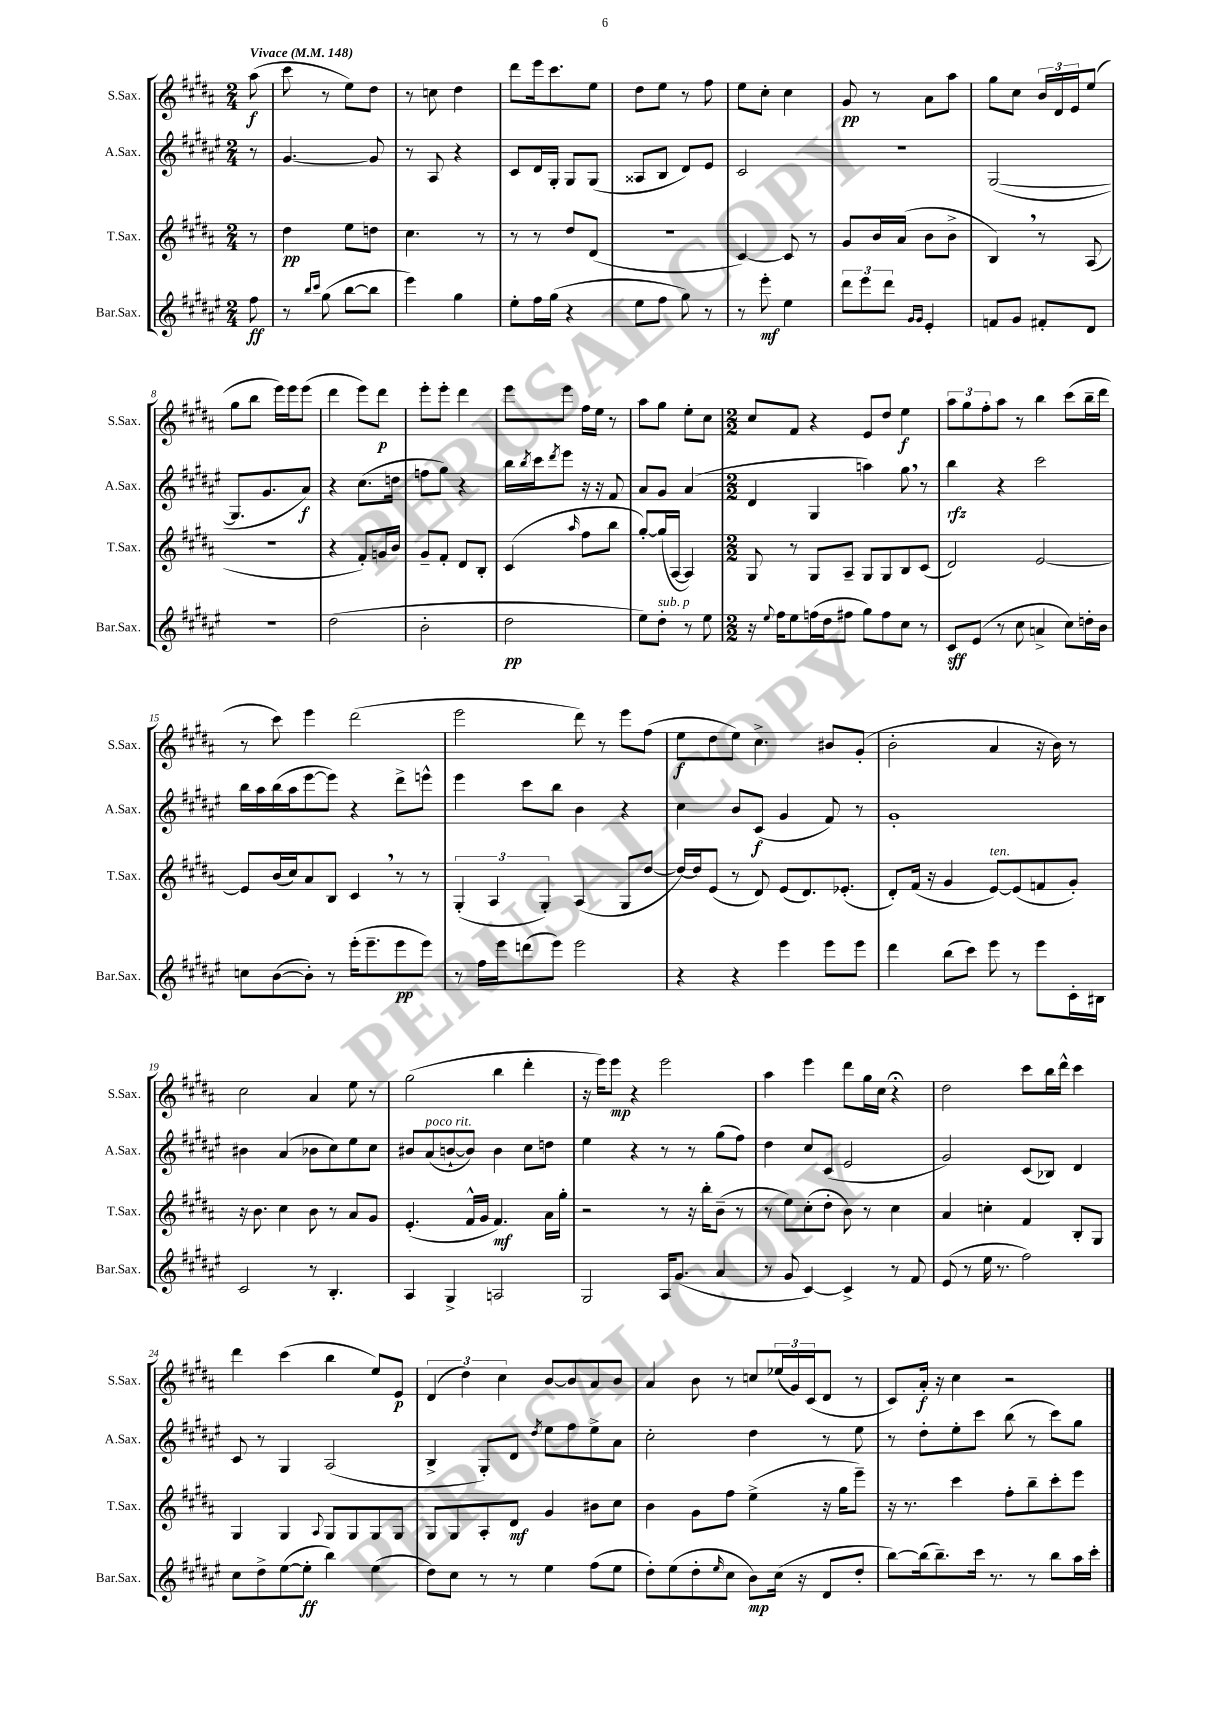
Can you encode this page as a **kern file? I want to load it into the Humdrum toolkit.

**kern	**dynam	**kern	**dynam	**kern	**dynam	**kern	**dynam
*part4	*part4	*part3	*part3	*part2	*part2	*part1	*part1
*staff4	*staff4	*staff3	*staff3	*staff2	*staff2	*staff1	*staff1
*I"Bar.Sax.	*	*I"T.Sax.	*	*I"A.Sax.	*	*I"S.Sax.	*
*I'Bar.Sax.	*	*I'T.Sax.	*	*I'A.Sax.	*	*I'S.Sax.	*
*clefG2	*	*clefG2	*	*clefG2	*	*clefG2	*
*k[f#c#g#d#a#e#]	*	*k[f#c#g#d#a#]	*	*k[f#c#g#d#a#e#]	*	*k[f#c#g#d#a#]	*
*M2/4	*	*M2/4	*	*M2/4	*	*M2/4	*
*MM148	*	*MM148	*	*MM148	*	*MM148	*
=	=	=	=	=	=	=	=
!	!	!	!	!	!	!LO:TX:a:B:t=Vivace	!
8ff#\	ff	8r	.	8r	.	(8aa#\	f
=1	=1	=1	=1	=1	=1	=1	=1
8r	.	4dd#\	pp	[4.g#/	.	8ccc#\	.
16qqbb/LL	.	.	.	.	.	.	.
16qqccc#/JJ	.	.	.	.	.	.	.
(8gg#\	.	.	.	.	.	8r	.
[8bb\L	.	8ee\L	.	.	.	8ee\L)	.
8bb\J]	.	8ddn\J	.	8g#/]	.	8dd#\J	.
=2	=2	=2	=2	=2	=2	=2	=2
4eee#\)	.	4.cc#\	.	8r	.	8r	.
.	.	.	.	8A#/	.	8ccn\	.
4gg#\	.	.	.	4r	.	4dd#\	.
.	.	8r	.	.	.	.	.
=3	=3	=3	=3	=3	=3	=3	=3
8ee#'\L	.	8r	.	8c#/L	.	8ddd#\L	.
16ff#\L	.	8r	.	16d#/L	.	16eee\k	.
(16gg#\JJ	.	.	.	16G#'/JJ	.	8.ccc#\	.
4r	.	8dd#/L	.	8G#/L	.	.	.
.	.	(8d#/J	.	(8G#/J	.	8ee\J	.
=4	=4	=4	=4	=4	=4	=4	=4
8ee#\L	.	2r	.	8A##X/L	.	8dd#\L	.
8ff#\J	.	.	.	8B/J	.	8ee\J	.
8gg#\)	.	.	.	8d#/L)	.	8r	.
8r	.	.	.	8e#/J	.	8ff#\	.
=5	=5	=5	=5	=5	=5	=5	=5
8r	.	[4c#/)	.	2c#/	.	8ee\L	.
8eee#'\	mf	.	.	.	.	8cc#'\J	.
4ee#\	.	8c#/]	.	.	.	4cc#\	.
.	.	8r	.	.	.	.	.
=6	=6	=6	=6	=6	=6	=6	=6
12ddd#\L	.	8g#/L	.	2r	.	8g#/	pp
12eee#\	.	.	.	.	.	.	.
.	.	16b/L	.	.	.	8r	.
12ddd#\J	.	.	.	.	.	.	.
.	.	(16a#/JJ	.	.	.	.	.
16qqg#/LL	.	.	.	.	.	.	.
16qqg#/JJ	.	.	.	.	.	.	.
4e#'/	.	8b\L	.	.	.	8a#\L	.
.	.	8b^\J	.	.	.	8aa#\J	.
=7	=7	=7	=7	=7	=7	=7	=7
8fn/L	.	4B,/)	.	([2G#/	.	8gg#\L	.
8g#/J	.	.	.	.	.	8cc#\J	.
8f#X'/L	.	8r	.	.	.	24b/LL	.
.	.	.	.	.	.	24d#/	.
.	.	.	.	.	.	24e/J	.
8d#/J	.	(8A#/	.	.	.	(8ee/J	.
!!LO:LB:g=z
=8	=8	=8	=8	=8	=8	=8	=8
2r	.	2r	.	8.G#/L]	.	8gg#\L	.
.	.	.	.	.	.	8bb\J	.
.	.	.	.	8.g#/	.	.	.
.	.	.	.	.	.	16eee\LL)	.
.	.	.	.	.	.	16eee\J	.
.	.	.	.	8a#/J)	f	(8eee\J	.
=9	=9	=9	=9	=9	=9	=9	=9
(2dd#\	.	4r	.	4r	.	4ddd#\	.
.	.	8f#'/L)	.	(8.cc#\L	.	8eee\L)	.
.	.	16gn/L	.	.	.	8ddd#\J	p
.	.	16b/JJ	.	16ddn\Jk	.	.	.
=10	=10	=10	=10	=10	=10	=10	=10
2b'\	.	8g#~/L	.	8ffn\L	.	8eee'\L	.
.	.	8f#'/J	.	8gg#\J)	.	8eee'\J	.
.	.	8d#/L	.	4r	.	4ddd#\	.
.	.	8B'/J	.	.	.	.	.
=11	=11	=11	=11	=11	=11	=11	=11
2dd#\	pp	(4c#/	.	16bb\LL	.	8eee\L	.
.	.	.	.	8qbb/	.	.	.
.	.	.	.	16ccc#\J	.	.	.
.	.	.	.	8qddd#/	.	.	.
.	.	.	.	8eee#\J	.	8eee\J	.
.	.	16qqaa#/	.	.	.	.	.
.	.	8ff#\L	.	16r	.	16ff#\LL	.
.	.	.	.	16r	.	16ee\JJ	.
.	.	8bb\J	.	8f#/	.	8r	.
=12	=12	=12	=12	=12	=12	=12	=12
8ee#\L)	.	[8gg#'/L)	.	8a#/L	.	8aa#\L	.
!LO:TX:a:i:t=sub. p	!	!	!	!	!	!	!
8dd#'\J	.	(16gg#/L]	.	8g#/J	.	8gg#\J	.
.	.	[16A#/JJ	.	.	.	.	.
8r	.	4A#/])	.	(4a#/	.	8ee'\L	.
8ee#\	.	.	.	.	.	8cc#\J	.
=13	=13	=13	=13	=13	=13	=13	=13
*M2/2	*	*M2/2	*	*M2/2	*	*M2/2	*
16r	.	8G#/	.	4d#/	.	8cc#/L	.
8qqee#/	.	.	.	.	.	.	.
16ff#\KL	.	.	.	.	.	.	.
8ee#\	.	8r	.	.	.	8f#/J	.
(16ffn\L	.	8G#/L	.	4G#/	.	4r	.
16dd#\J	.	.	.	.	.	.	.
8ff#X\J	.	8A#~/J	.	.	.	.	.
8gg#\L)	.	8G#/L	.	4aan\)	.	8e/L	.
8ff#\	.	8G#/	.	.	.	8dd#/J	.
8cc#\J	.	8B/	.	8gg#,\	.	4ee\	f
8r	.	(8c#/J	.	8r	.	.	.
=14	=14	=14	=14	=14	=14	=14	=14
8c#/L	sff	2d#/)	.	4bb\	rfz	12aa#\L	.
.	.	.	.	.	.	12gg#\	.
(8e#/J	.	.	.	.	.	.	.
.	.	.	.	.	.	12ff#'\	.
8r	.	.	.	4r	.	8aa#\J	.
8cc#\	.	.	.	.	.	8r	.
4an^/	.	[2e/	.	2ccc#\	.	4bb\	.
8cc#\L)	.	.	.	.	.	(8ccc#\L	.
16ddn'\L	.	.	.	.	.	16bb~\L	.
16b\JJ	.	.	.	.	.	16ddd#\JJ	.
!!LO:LB:g=z
=15	=15	=15	=15	=15	=15	=15	=15
8ccn\L	.	8e/L]	.	16bb\LL	.	8r	.
.	.	.	.	16aa#\	.	.	.
([8b\	.	(16b/L	.	(16bb\	.	8ccc#\)	.
.	.	16cc#/J)	.	16aa#\J	.	.	.
8b'\J])	.	8a#/	.	[8eee#\	.	4eee\	.
8r	.	8B/J	.	8eee#\J])	.	.	.
(16eee#'\KL	.	4c#,/	.	4r	.	(2ddd#\	.
8.eee#~\	.	.	.	.	.	.	.
8eee#\	pp	8r	.	8ddd#^\L	.	.	.
8eee#\J)	.	8r	.	8eeen^^\J	.	.	.
=16	=16	=16	=16	=16	=16	=16	=16
8r	.	(6G#'/	.	4eee#\	.	2eee\	.
16ff#\LL	.	.	.	.	.	.	.
.	.	6A#/	.	.	.	.	.
16eee#\J	.	.	.	.	.	.	.
(8dddn\	.	.	.	8ccc#\L	.	.	.
.	.	6G#'/)	.	.	.	.	.
8eee#\J)	.	.	.	8bb\J	.	.	.
2eee#\	.	(4A#/	.	4b\	.	8ddd#\)	.
.	.	.	.	.	.	8r	.
.	.	8G#/L	.	4r	.	8eee\L	.
.	.	[8dd#/J	.	.	.	(8ff#\J	.
=17	=17	=17	=17	=17	=17	=17	=17
4r	.	16dd#/LL_)	.	4cc#\	.	8ee\L	f
.	.	16dd#/J]	.	.	.	.	.
.	.	(8e/J	.	.	.	8dd#\	.
4r	.	8r	.	8b/L	.	8ee\J)	.
.	.	8d#/)	.	(8c#/J	f	4.cc#^\	.
4eee#\	.	(8e/L	.	4g#/	.	.	.
.	.	8.d#/)	.	.	.	.	.
8eee#\L	.	.	.	8f#/)	.	8b#X/L	.
.	.	(8.e-X'/J	.	.	.	.	.
8eee#\J	.	.	.	8r	.	(8g#'/J	.
=18	=18	=18	=18	=18	=18	=18	=18
4ddd#\	.	8d#'/L)	.	1g#'	.	2b'\	.
.	.	(16f#/Jk	.	.	.	.	.
.	.	16r	.	.	.	.	.
(8bb\L	.	4g#/	.	.	.	.	.
8ccc#\J)	.	.	.	.	.	.	.
!	!	!LO:TX:a:i:t=ten.	!	!	!	!	!
8eee#\	.	[8e/L)	.	.	.	4a#/	.
8r	.	(8e/]	.	.	.	.	.
8eee#\L	.	8fn/	.	.	.	16r	.
.	.	.	.	.	.	16b\)	.
16c#'\L	.	8g#'/J)	.	.	.	8r	.
16B#X\JJ	.	.	.	.	.	.	.
!!LO:LB:g=z
=19	=19	=19	=19	=19	=19	=19	=19
2c#/	.	16r	.	4b#X\	.	2cc#\	.
.	.	8.b\	.	.	.	.	.
.	.	4cc#\	.	(4a#/	.	.	.
8r	.	8b\	.	8b-X\L	.	4a#/	.
4.B'/	.	8r	.	8cc#\)	.	.	.
.	.	8a#/L	.	8ee#\	.	8ee\	.
.	.	8g#/J	.	8cc#\J	.	8r	.
=20	=20	=20	=20	=20	=20	=20	=20
4A#/	.	(4.e'/	.	8b#X/L	.	(2gg#\	.
!	!	!	!	!LO:TX:a:i:t=poco rit.	!	!	!
.	.	.	.	(8a#/	.	.	.
4G#^/	.	.	.	[8bn`/	.	.	.
.	.	16f#^^/LL	.	8b/J])	.	.	.
.	.	16g#/JJ	.	.	.	.	.
2An/	.	4.f#/)	mf	4b\	.	4bb\	.
.	.	.	.	8cc#\L	.	4ddd#'\	.
.	.	16a#\LL	.	8ddn\J	.	.	.
.	.	16gg#'\JJ	.	.	.	.	.
=21	=21	=21	=21	=21	=21	=21	=21
2G#/	.	2r	.	4ee#\	.	16r	.
.	.	.	.	.	.	16eee\KL)	.
.	.	.	.	.	.	8eee\J	mp
.	.	.	.	4r	.	4r	.
16A#/KL	.	8r	.	8r	.	2eee\	.
(8.g#/J	.	.	.	.	.	.	.
.	.	16r	.	8r	.	.	.
.	.	16bb'\KL	.	.	.	.	.
4a#/	.	(8b~\J	.	(8gg#\L	.	.	.
.	.	8r	.	8ff#\J)	.	.	.
=22	=22	=22	=22	=22	=22	=22	=22
8r	.	8r	.	4dd#\	.	4aa#\	.
8g#/	.	8ee\L)	.	.	.	.	.
[4c#/)	.	(8cc#'\	.	8cc#/L	.	4eee\	.
.	.	8dd#'\J	.	(8c#/J	.	.	.
4c#^/]	.	8b\)	.	2e#/	.	8ddd#\L	.
.	.	8r	.	.	.	16gg#\L	.
.	.	.	.	.	.	16cc#\JJ	.
8r	.	4cc#\	.	.	.	4r;<	.
8f#/	.	.	.	.	.	.	.
=23	=23	=23	=23	=23	=23	=23	=23
(8e#/	.	4a#/	.	2g#/)	.	2dd#\	.
8r	.	.	.	.	.	.	.
16ee#\	.	4ccn'\	.	.	.	.	.
8.r	.	.	.	.	.	.	.
2ff#\)	.	4f#/	.	(8c#/L	.	8ccc#\L	.
.	.	.	.	8B-X/J)	.	16bb\L	.
.	.	.	.	.	.	16ddd#^^\JJ	.
.	.	8B'/L	.	4d#/	.	4ccc#\	.
.	.	8G#/J	.	.	.	.	.
!!LO:LB:g=z
=24	=24	=24	=24	=24	=24	=24	=24
8cc#\L	.	4G#/	.	8c#/	.	4ddd#\	.
8dd#^\	.	.	.	8r	.	.	.
([8ee#\	.	4G#/	.	4G#/	.	(4ccc#\	.
8ee#'\J]	ff	.	.	.	.	.	.
.	.	8qqA#/	.	.	.	.	.
4bb\)	.	8G#/L	.	(2A#/	.	4bb\	.
.	.	8G#/	.	.	.	.	.
(4ee#\	.	8G#/	.	.	.	8ee/L)	.
.	.	8G#/J	.	.	.	8e/J	p
=25	=25	=25	=25	=25	=25	=25	=25
8dd#\L)	.	8G#/L	.	4B^/	.	(6d#/	.
8cc#\J	.	8G#/	.	.	.	.	.
.	.	.	.	.	.	6dd#\)	.
8r	.	8A#'/	.	8G#'/L)	.	.	.
.	.	.	.	.	.	6cc#\	.
8r	.	8d#/J	mf	8d#/J	.	.	.
.	.	.	.	8qdd#/	.	.	.
4ee#\	.	4g#/	.	8ee#\L	.	[8b/L	.
.	.	.	.	8ff#\	.	8b/]	.
(8ff#\L	.	8b#X\L	.	8ee#^\	.	8a#/	.
8ee#\J	.	8cc#\J	.	8a#\J	.	8b/J	.
=26	=26	=26	=26	=26	=26	=26	=26
8dd#'\L)	.	4b\	.	2cc#'\	.	4a#/	.
(8ee#\	.	.	.	.	.	.	.
8dd#'\	.	8g#\L	.	.	.	8b\	.
16qqee#/	.	.	.	.	.	.	.
8cc#\J	.	8ff#\J	.	.	.	8r	.
8b\L)	mp	(4ee^\	.	4dd#\	.	8ccn/L	.
(16cc#\Jk	.	.	.	.	.	(24ee-X/L	.
.	.	.	.	.	.	24g#/)	.
16r	.	.	.	.	.	.	.
.	.	.	.	.	.	(24c#/J	.
8d#/L	.	16r	.	8r	.	8d#/J	.
.	.	16gg#\KL	.	.	.	.	.
8dd#'/J	.	8eee~\J)	.	8ee#\	.	8r	.
=27	=27	=27	=27	=27	=27	=27	=27
[8bb\L)	.	16r	.	8r	.	8c#/L)	.
.	.	8.r	.	.	.	.	.
(16bb\k]	.	.	.	8dd#'\L	.	16a#'/Jk	f
8.bb~\)	.	.	.	.	.	16r	.
.	.	4ccc#\	.	8ee#'\	.	4cc#\	.
16ccc#\Jk	.	.	.	8ccc#\J	.	.	.
8.r	.	.	.	.	.	.	.
.	.	8ff#'\L	.	(8bb\	.	2r	.
8r	.	8bb~\	.	8r	.	.	.
8bb\L	.	8ccc#'\	.	8ccc#\L)	.	.	.
16aa#\L	.	8eee\J	.	8gg#\J	.	.	.
16ccc#'\JJ	.	.	.	.	.	.	.
==	==	==	==	==	==	==	==
*-	*-	*-	*-	*-	*-	*-	*-
